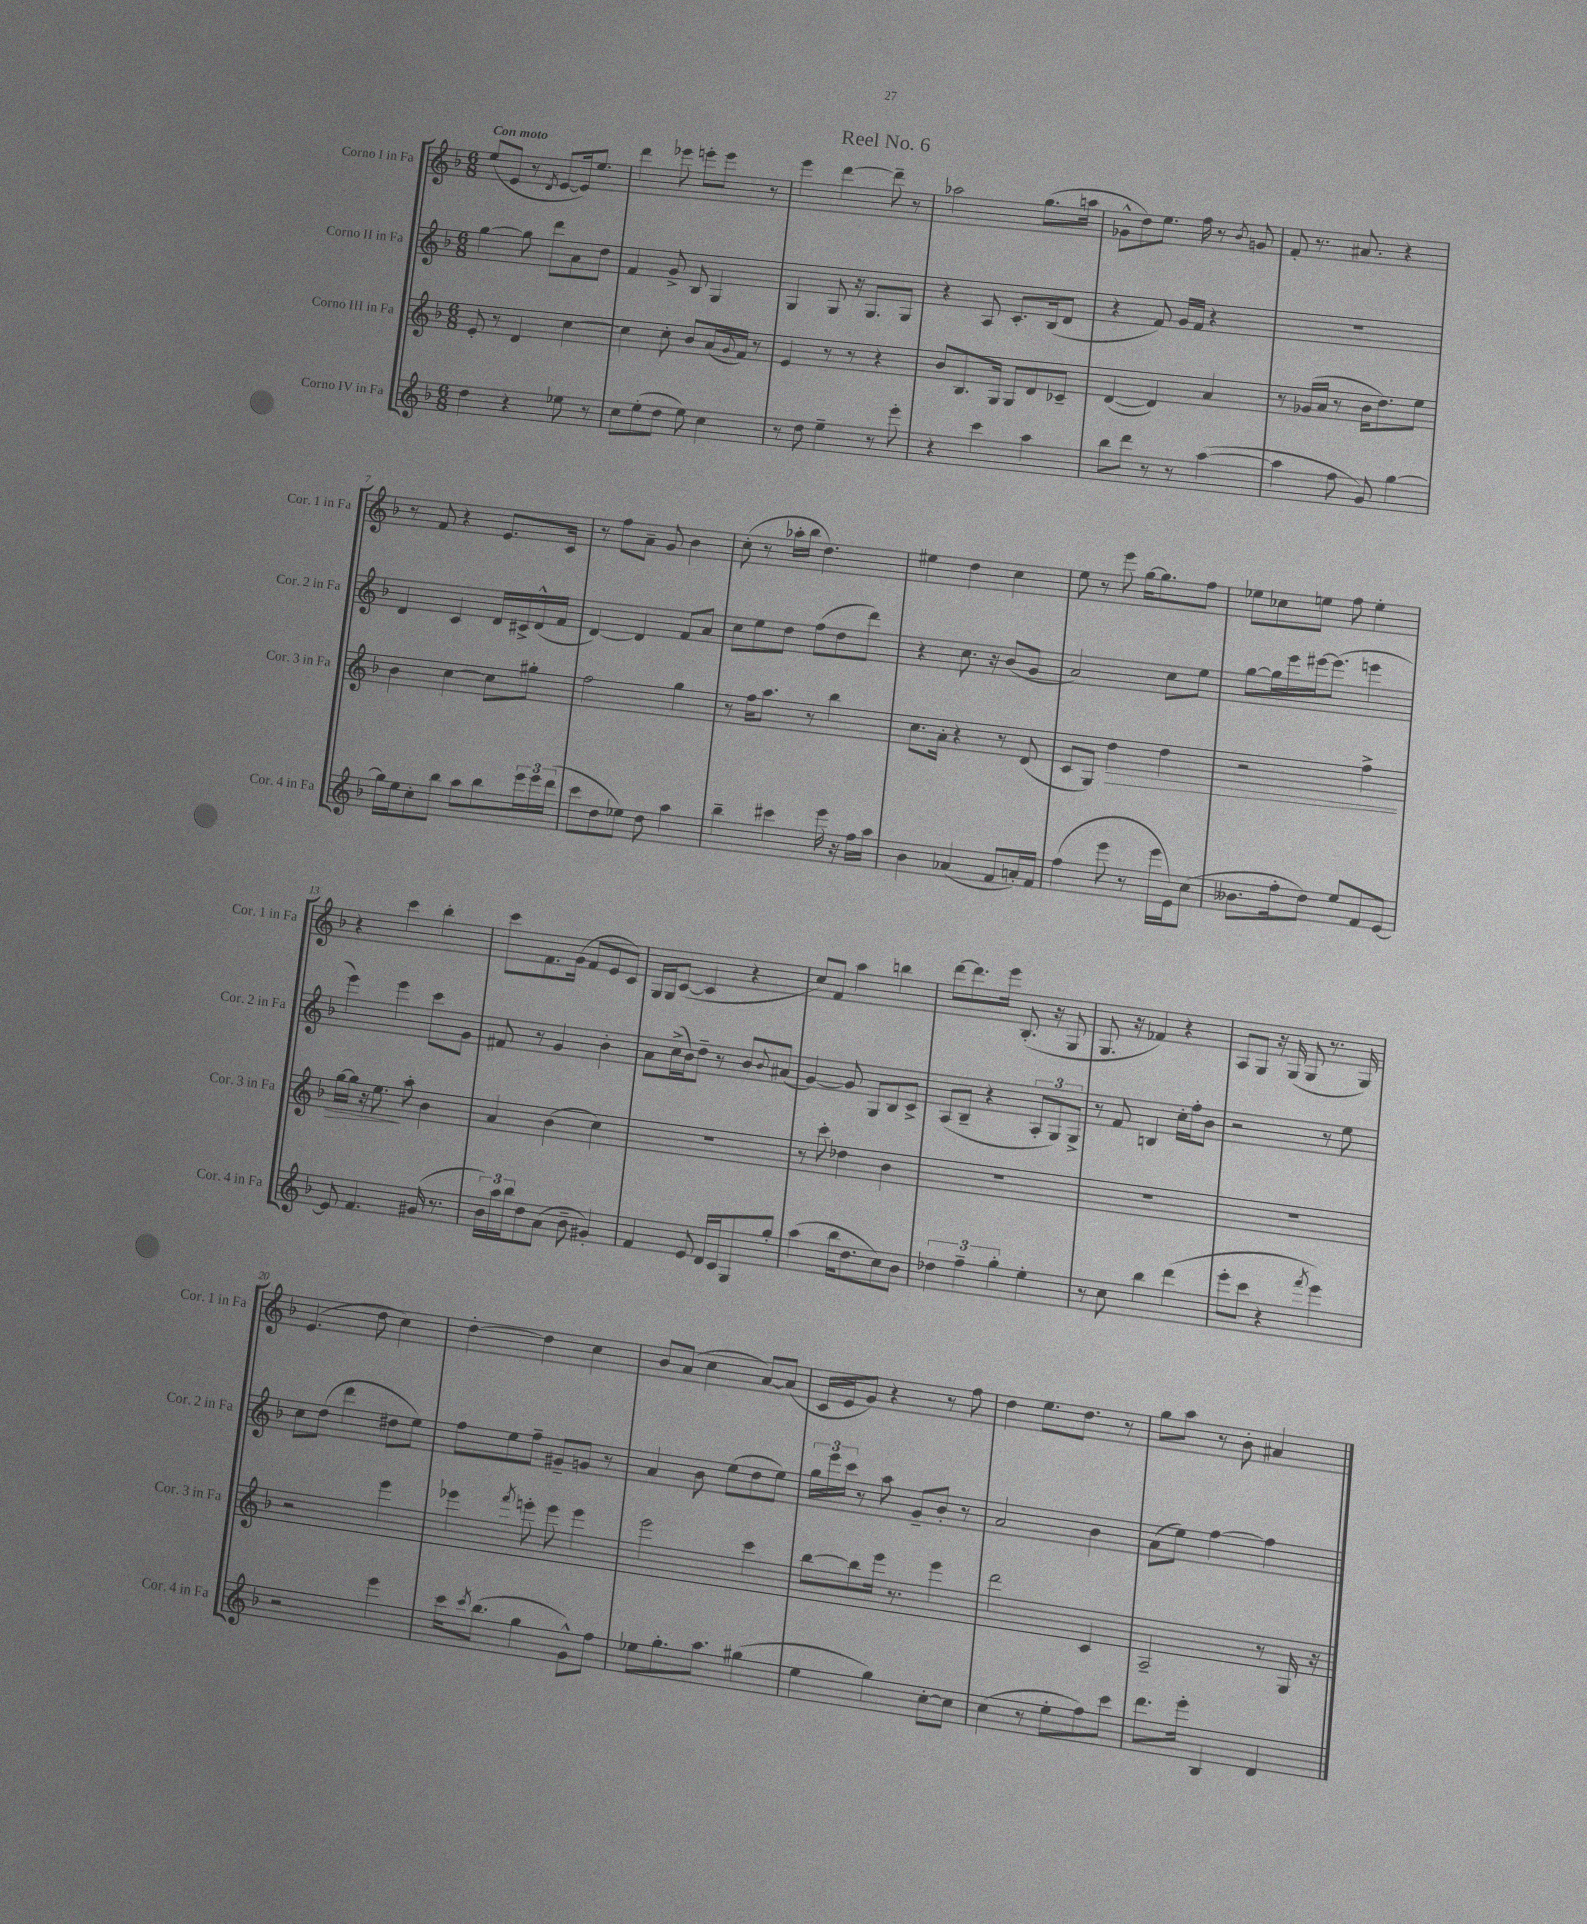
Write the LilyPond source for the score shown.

\header { title = "Reel No. 6" }
<<
\new StaffGroup <<
\new Staff = "s0" \with { instrumentName = "Corno I in Fa" shortInstrumentName = "Cor. 1 in Fa" } {
    \clef treble \key f \major \numericTimeSignature \time 6/8 \tempo "Con moto"
    e''8( e'8 r8 \acciaccatura { d'8 } e'8~ e'16) e''8. |
    d'''4 ees'''8 e'''8-. e'''8 r8 |
    e'''4 d'''4~ d'''8-- r8 |
    aes''2 g''8.( a''16 |
    ges'8-^ d''8) e''8. f''16 r8 \acciaccatura { bes'8 } g'8 |
    f'8-. r8. ais'8. r4 |
    r8 f'8 r4 e'8. c'16 |
    r8 f''8 a'8-- g'8 bes'4 |
    c''8-.( r8 aes''16-. bes''16 d''4.) |
    eis''4 d''4 c''4 |
    e''8 r8 e'''8 g''16~ g''8. f''8 |
    ees''8 ces''8 e''8 f''8 e''4-. |
    r4 c'''4 bes''4-. |
    c'''8 f'8. g'16( f'8 e'8 c'8) |
    g16 g16 c'8~( c'4 r4 |
    c''8) f'8 a''4 b''4 |
    d'''8~ d'''8. e'''16 bes8.-.( r16 g8 |
    g8. r16 fes'4) r4 |
    a8 g8 r16 g16( g8 r8. g16) |
    e'4.( d''8 c''4) |
    d''4~-. d''4 c''4 |
    bes'8 a'8( c''4 a'8~) a'8( |
    c'16 e'16 g'8) r4 r8 f''8 |
    d''4 e''8. d''8. r8 |
    g''8 a''8 r8 bes'8-. ais'4 \bar "|." |
}
\new Staff = "s1" \with { instrumentName = "Corno II in Fa" shortInstrumentName = "Cor. 2 in Fa" } {
    \clef treble \key f \major \numericTimeSignature \time 6/8
    g''4~ g''8 d'''8 a'8 d''8 |
    f'4 g'8-> bes8 g4 |
    g4 g8 r16 g8. g8 |
    r4 a8 c'8.-. bes16( d'8 |
    r4 f'8) g'16 f'16 r4 |
    R2. |
    d'4 c'4 d'16 cis'16-> d'16-^( f'16 |
    d'4~) d'4 f'8 a'8 |
    c''8 e''8 d''8 f''8( d''8 d'''8) |
    r4 c''8. r16 bes'8( g'8 |
    a'2) c''8 e''8 |
    g''8~ g''16 e'''16 eis'''16~ eis'''8.( e'''4 |
    e'''4) e'''4 c'''8 g'8 |
    fis'8 r8 g'4 bes'4-. |
    a'8 c''16->( bes'16) d''8-- r8 bes'8 \appoggiatura { bes'8 } ais'8( |
    g'4~) g'8 g8 bes8 c'8-> |
    a8( bes8-- r4 \tuplet 3/2 { a8-. g8) g8-> } |
    r8 f'8 b4 c''16-. f''16-. bes'8 |
    r2 r8 e''8 |
    c''8 d''8( d'''4 dis''8 e''8) |
    f''8 e''8 f''8-- gis'8-- g'8 r8 |
    a'4 bes'8 e''8( d''8 e''8) |
    \tuplet 3/2 { g''16 e'''16 c'''16 } r8 a''8 g'8-- bes'8-. r8 |
    a'2 bes'4 |
    a'8( e''8) f''4~ f''4 \bar "|." |
}
\new Staff = "s2" \with { instrumentName = "Corno III in Fa" shortInstrumentName = "Cor. 3 in Fa" } {
    \clef treble \key f \major \numericTimeSignature \time 6/8
    e'8-. r8 d'4 c''4~ |
    c''4 c''8-. bes'8 a'16( \appoggiatura { g'8 } f'16) r8 |
    e'4 r8 r8 r4 |
    bes'8 bes8. g16 g8 d'8 ces'8-- |
    d'4~( d'4) a'4 |
    r8 ges'16( a'16 r8 bes'16 d''8.) e''8 |
    bes'4 c''4~ c''8 gis''8-. |
    f''2 g''4 |
    r8 f''16 a''8. r8 bes''4 |
    c''8. a'16-. r4 r8 d'8( |
    c'8 g8) d''4\> d''4 |
    r2 f''4-> |
    g''16~ g''16 r16 e''8.\! a''8-. bes'4 |
    a'4 bes'4( c''4) |
    R2. |
    r8 c'''8-. des''4 bes'4 |
    R2. |
    R2. |
    R2. |
    r2 e'''4 |
    ees'''4 \acciaccatura { f'''8 } e'''8-. e'''8 e'''4 |
    e'''2 c'''4 |
    bes''8~ bes''8 e'''16 r8. e'''4 |
    d'''2 c'4 |
    a2-- r8 g16 r16 \bar "|." |
}
\new Staff = "s3" \with { instrumentName = "Corno IV in Fa" shortInstrumentName = "Cor. 4 in Fa" } {
    \clef treble \key f \major \numericTimeSignature \time 6/8
    d''4 r4 ees''8 r8 |
    c''8 e''8-.( d''8 e''8) c''4 |
    r8 d''8 e''4-- r8 e'''8-. |
    r4 c'''4 a''4 |
    bes''8 d'''8 r8 r8 a''4~( |
    a''4 f''8 g'8) g''4~ |
    g''16 e''16 c''8-. bes''8 a''8 bes''8 \tuplet 3/2 { e'''16 e'''16 d'''16( } |
    c'''8 d''8 ees''8) d''8 a''4 |
    bes''4-- cis'''4 e'''16 r16 f''16 a''16 |
    bes'4 aes'4( f'8 a'16-.) f'16 |
    f''4( e'''8 r8 e'''16 e'16) c''8( |
    beses'8. f''16-. d''8) e''8 f'8 e'8~ |
    e'8 f'4. gis'16( r8. |
    \tuplet 3/2 { bes'16) a''16 bes''16 } d''8 a'8( bes'8-- gis'4-.) |
    f'4 e'8 d'16 c'16 g8 g''8-. |
    a''4( bes''16 d''8. c''8) bes'8 |
    \tuplet 3/2 { des''4 f''4-- g''4-. } e''4-. |
    r8 c''8 bes''4 d'''4( |
    e'''8-. c'''8 r4 \acciaccatura { f'''8 } e'''4) |
    r2 e'''4 |
    c'''16 \acciaccatura { c'''8 } bes''8.( g''4 g'8-^) f''8 |
    ees''8 g''8.-. a''8. gis''4( |
    e''4 g''4) c''8~-. c''8 |
    c''4( r8 e''8-. f''8) c'''8 |
    d'''8. e'''16-. bes4 d'4 \bar "|." |
}
>>
>>
